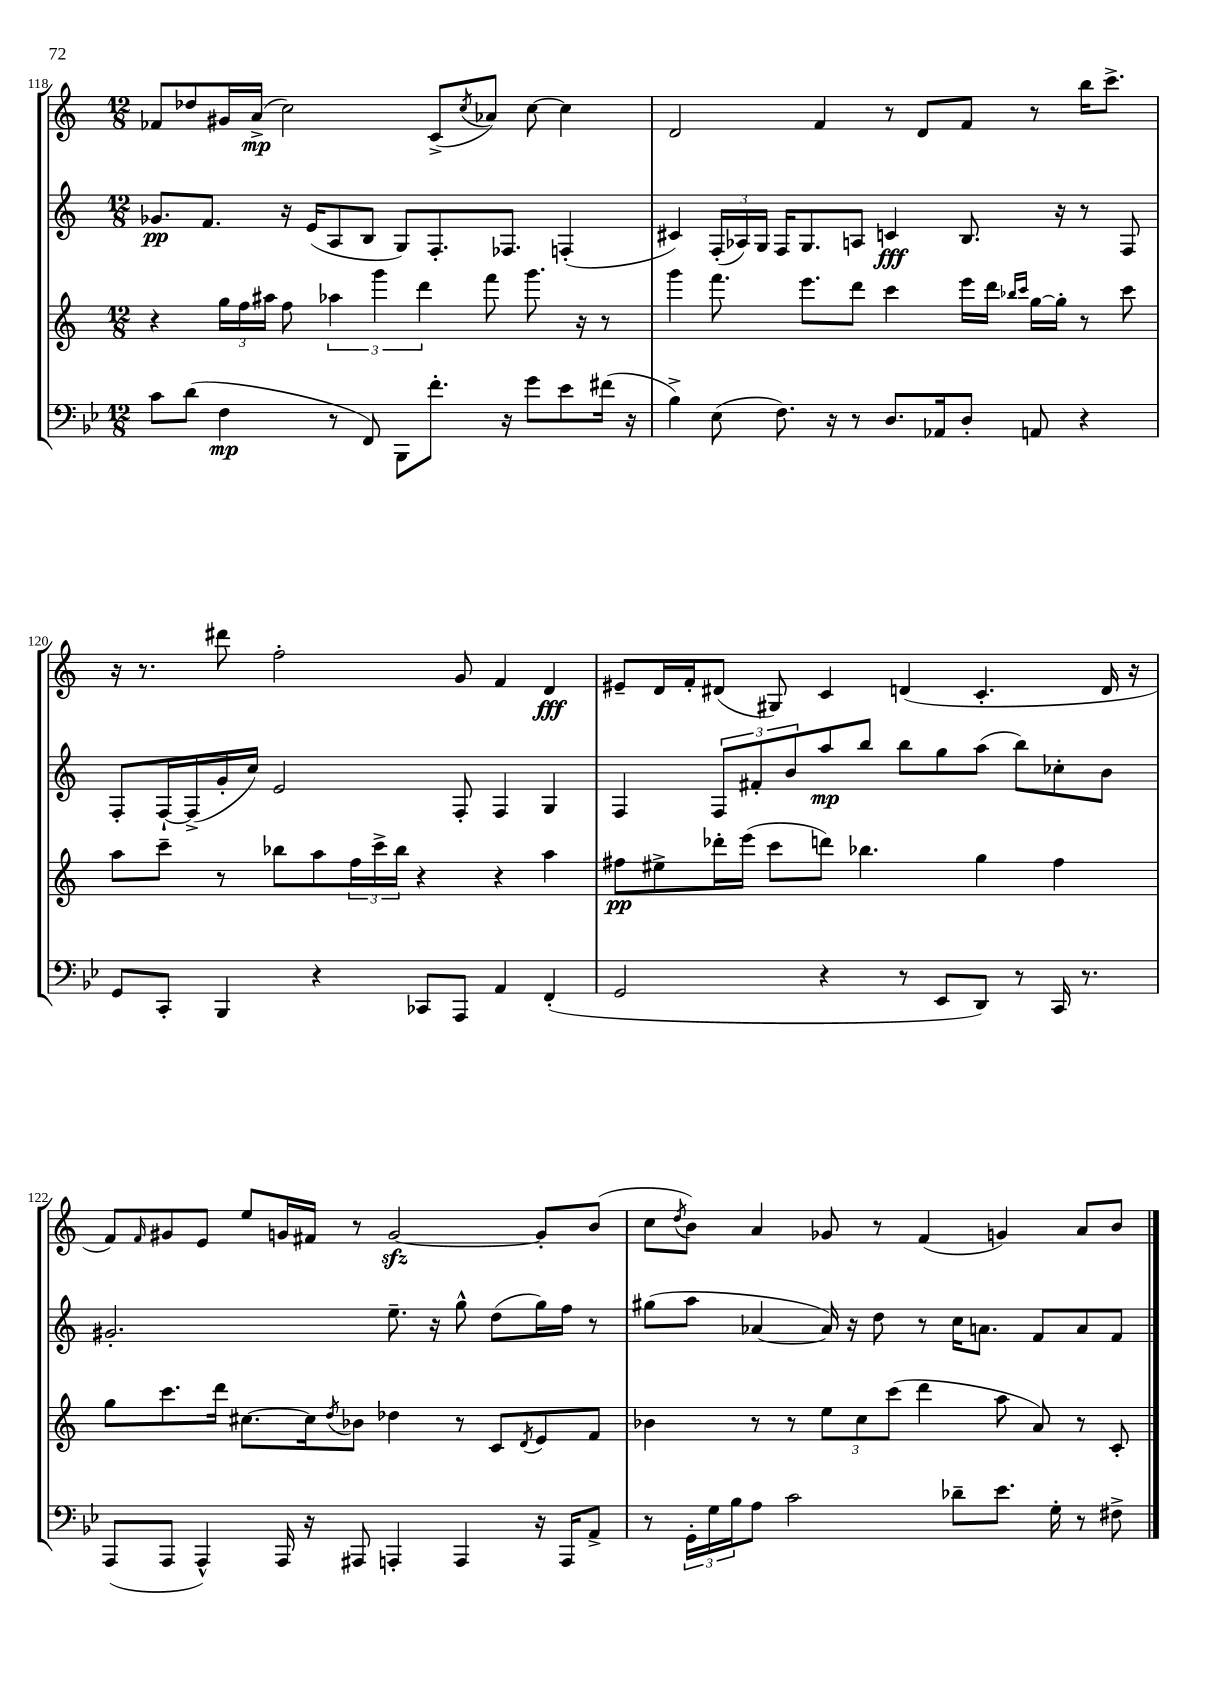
<<
\new StaffGroup <<
\new Staff = "s0" {
    \clef treble \key c \major \numericTimeSignature \time 12/8
    fes'8 des''8 gis'16 a'16->\mp( c''2) c'8->( \acciaccatura { c''8 } aes'8) c''8~ c''4 |
    d'2 f'4 r8 d'8 f'8 r8 b''16 c'''8.-> |
    r16 r8. dis'''8 f''2-. g'8 f'4 d'4\fff |
    eis'8-- d'16 f'16-. dis'8( gis8) c'4 d'4( c'4.-. d'16 r16 |
    f'8) \grace { f'16 } gis'8 e'8 e''8 g'16 fis'16 r8 g'2~\sfz g'8-. b'8( |
    c''8 \acciaccatura { d''8 } b'8) a'4 ges'8 r8 f'4( g'4) a'8 b'8 \bar "|." |
}
\new Staff = "s1" {
    \clef treble \key c \major \numericTimeSignature \time 12/8
    ges'8.\pp f'8. r16 e'16( a8 b8 g8) f8.-. fes8. f4-.( |
    cis'4) \tuplet 3/2 { f16-.( aes16) g16 } f16 g8. a8 c'4\fff b8. r16 r8 f8 |
    f8-. f16~-! f16->( g'16-. c''16) e'2 f8-. f4 g4 |
    f4 \tuplet 3/2 { f8 fis'8-. b'8 } a''8\mp b''8 b''8 g''8 a''8( b''8) ces''8-. b'8 |
    gis'2.-. e''8.-- r16 g''8-^ d''8( g''16) f''16 r8 |
    gis''8( a''8 aes'4~ aes'16) r16 d''8 r8 c''16 a'8. f'8 a'8 f'8 \bar "|." |
}
\new Staff = "s2" {
    \clef treble \key c \major \numericTimeSignature \time 12/8
    r4 \tuplet 3/2 { g''16 f''16 ais''16 } f''8 \tuplet 3/2 { aes''4 g'''4 d'''4 } f'''8 g'''8. r16 r8 |
    g'''4 f'''8. e'''8. d'''8 c'''4 e'''16 d'''16 \grace { bes''16 c'''16 } g''16~ g''16-. r8 c'''8 |
    a''8 c'''8-- r8 bes''8 a''8 \tuplet 3/2 { f''16 c'''16-> bes''16 } r4 r4 a''4 |
    fis''8\pp eis''8-> des'''16-. e'''16( c'''8 d'''8) bes''4. g''4 fis''4 |
    g''8 c'''8. d'''16 cis''8.~ cis''16 \acciaccatura { d''8 } bes'8 des''4 r8 c'8 \acciaccatura { d'8 } e'8 f'8 |
    bes'4 r8 r8 \tuplet 3/2 { e''8 c''8 c'''8( } d'''4 a''8 a'8) r8 c'8-. \bar "|." |
}
\new Staff = "s3" {
    \clef bass \key bes \major \numericTimeSignature \time 12/8
    c'8 d'8( f4\mp r8 f,8) bes,,8 f'8.-. r16 g'8 ees'8 fis'16( r16 |
    bes4->) ees8( f8.) r16 r8 d8. aes,16 d8-. a,8 r4 |
    g,8 c,8-. bes,,4 r4 ces,8 a,,8 a,4 f,4-.( |
    g,2 r4 r8 ees,8 d,8) r8 c,16 r8. |
    a,,8( a,,8 a,,4-^) a,,16 r16 ais,,8 a,,4-. a,,4 r16 a,,16 a,8-> |
    r8 \tuplet 3/2 { g,16-. g16 bes16 } a8 c'2 des'8-- ees'8. g16-. r8 fis8-> \bar "|." |
}
>>
>>
\layout { \context { \Score currentBarNumber = #118 } }
